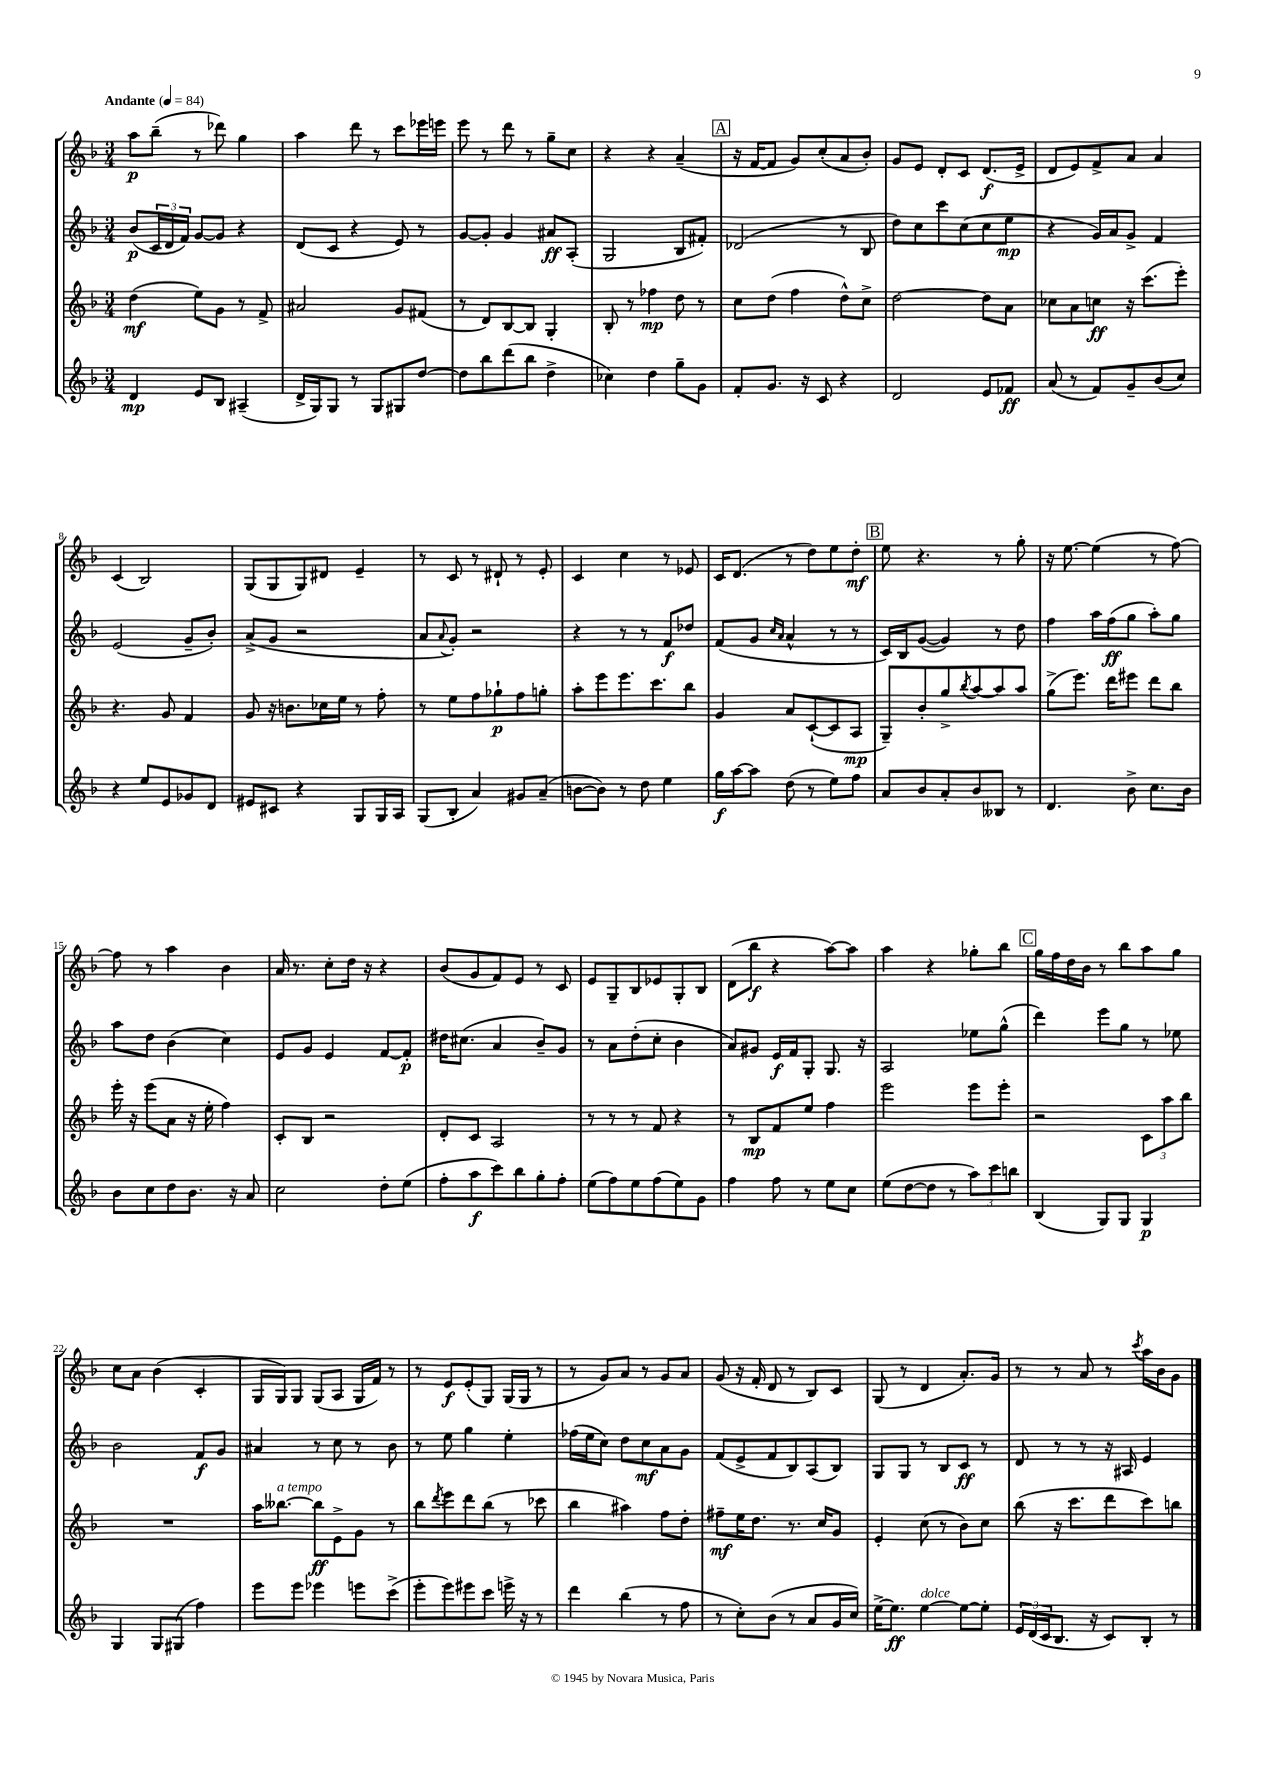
<<
\new StaffGroup <<
\new Staff = "s0" {
    \clef treble \key f \major \numericTimeSignature \time 3/4 \tempo "Andante" 4 = 84
    a''8\p bes''8--( r8 des'''8) g''4 |
    a''4 d'''8 r8 c'''8 ees'''16 e'''16 |
    e'''8 r8 d'''8 r8 g''8-- c''8 |
    r4 r4 a'4--( |
    \mark \markup { \box "A" } r16 f'16~ f'8 g'8) c''8-.( a'8 bes'8-.) |
    g'8 e'8 d'8-. c'8 d'8.\f( e'16-> |
    d'8 e'8) f'8-> a'8 a'4 |
    c'4( bes2) |
    g8( g8 g8) dis'8 e'4-- |
    r8 c'8 r8 dis'8-! r8 e'8-. |
    c'4 c''4 r8 ees'8 |
    c'16 d'8.( r8 d''8) e''8 d''8-.\mf |
    \mark \markup { \box "B" } e''8 r4. r8 g''8-. |
    r16 e''8.~ e''4( r8 f''8~) |
    f''8 r8 a''4 bes'4 |
    a'16 r8. c''8-. d''16 r16 r4 |
    bes'8( g'8 f'8) e'8 r8 c'8 |
    e'8 g8-- bes8 ees'8 g8-. bes8 |
    d'8( bes''8\f r4 a''8~) a''8 |
    a''4 r4 ges''8-. bes''8 |
    \mark \markup { \box "C" } g''16 f''16 d''16 bes'16 r8 bes''8 a''8 g''8 |
    c''8 a'8 bes'4( c'4-. |
    g16 g16) g8 g8( a8 g16 f'16) r8 |
    r8 e'8\f e'8-.( g8) g16( g16 r8 |
    r8 g'8) a'8 r8 g'8 a'8 |
    g'8( r16 f'16-. d'8 r8 bes8) c'8 |
    g8( r8 d'4 a'8.-.) g'16 |
    r8 r8 a'8 r8 \acciaccatura { c'''8 } a''16 bes'16 g'8 \bar "|." |
}
\new Staff = "s1" {
    \clef treble \key f \major \numericTimeSignature \time 3/4
    bes'8\p( \tuplet 3/2 { c'16 d'16 f'16) } g'8~ g'8 r4 |
    d'8( c'8 r4 e'8) r8 |
    g'8~ g'8-. g'4 ais'8\ff a8-.( |
    g2 bes8 fis'8-.) |
    \mark \markup { \box "A" } des'2( r8 bes8 |
    d''8) c''8 c'''8 c''8( c''8 e''8\mp |
    r4 g'16) a'16 g'8-> f'4 |
    e'2( g'8-- bes'8-.) |
    a'8->( g'8 r2 |
    a'8 \appoggiatura { a'8 } g'8-.) r2 |
    r4 r8 r8 f'8\f des''8 |
    f'8( g'8 \grace { c''16 a'16 } a'4-^ r8 r8 |
    \mark \markup { \box "B" } c'16) bes16 g'8~( g'4) r8 d''8 |
    f''4 a''16 f''16\ff( g''8 a''8-.) g''8 |
    a''8 d''8 bes'4( c''4) |
    e'8 g'8 e'4 f'8~ f'8-.\p |
    dis''16 cis''8.( a'4 bes'8--) g'8 |
    r8 a'8 d''8-.( c''8-. bes'4 |
    a'8) gis'8 e'16\f f'16 g8-. g8. r16 |
    a2 ees''8 g''8-^( |
    \mark \markup { \box "C" } d'''4) e'''8 g''8 r8 ees''8 |
    bes'2 f'8\f g'8 |
    ais'4 r8 c''8 r8 bes'8 |
    r8 e''8 g''4 e''4-. |
    fes''16( e''16 c''8) d''8 c''8\mf a'8 g'8 |
    f'8( e'8-> f'8 bes8) a8( bes8) |
    g8 g8 r8 bes8 c'8\ff r8 |
    d'8 r8 r8 r16 ais16 e'4 \bar "|." |
}
\new Staff = "s2" {
    \clef treble \key f \major \numericTimeSignature \time 3/4
    d''4\mf( e''8) g'8 r8 f'8-> |
    ais'2 g'8 fis'8( |
    r8 d'8) bes8~ bes8 g4-. |
    bes8-. r8 fes''4\mp d''8 r8 |
    \mark \markup { \box "A" } c''8 d''8( f''4 d''8-^) c''8-> |
    d''2~ d''8 a'8 |
    ces''8 a'8 c''8\ff r16 c'''8.( e'''8-.) |
    r4. g'8 f'4 |
    g'8 r16 b'8. ces''16 e''16 r8 f''8-. |
    r8 e''8 f''8 ges''8-!\p f''8 g''8-. |
    a''8-. e'''8 e'''8. c'''8. bes''8 |
    g'4 a'8 c'8~-!( c'8 a8\mp |
    \mark \markup { \box "B" } g8--) bes'8-. g''8-> \acciaccatura { bes''8 } a''8~ a''8 a''8 |
    g''8->( e'''8.) d'''16 eis'''8 d'''8 bes''8 |
    e'''16-. r16 e'''8( a'8 r16 e''16-. f''4) |
    c'8-. bes8 r2 |
    d'8-. c'8 a2 |
    r8 r8 r8 f'8 r4 |
    r8 bes8\mp f'8 e''8 f''4 |
    e'''2 e'''8 e'''8-. |
    \mark \markup { \box "C" } r2 \tuplet 3/2 { c'8 a''8 bes''8 } |
    R2. |
    a''16 beses''8.~^\markup { \italic "a tempo" } beses''8\ff e'8-> g'8 r8 |
    bes''8 \acciaccatura { d'''8 } e'''8 d'''8 bes''8( r8 ces'''8 |
    bes''4 ais''4) f''8 d''8-. |
    fis''8--\mf e''16 d''8. r8. c''16 g'8 |
    e'4-. c''8( r8 bes'8) c''8 |
    bes''8( r16 c'''8. d'''8 c'''8) b''8 \bar "|." |
}
\new Staff = "s3" {
    \clef treble \key f \major \numericTimeSignature \time 3/4
    d'4\mp e'8 bes8 ais4--( |
    d'16-> g16) g8 r8 g8 gis8 d''8~ |
    d''8 bes''8 d'''8( bes''8 d''4-> |
    ces''4) d''4 g''8-- g'8 |
    \mark \markup { \box "A" } f'8-. g'8. r16 c'8 r4 |
    d'2 e'8 fes'8\ff |
    a'8( r8 f'8) g'8-- bes'8( c''8) |
    r4 e''8 e'8 ges'8 d'8 |
    eis'8 cis'8 r4 g8 g16 a16 |
    g8( bes8-. a'4) gis'8 a'8--( |
    b'8~ b'8) r8 d''8 e''4 |
    g''16\f a''16~ a''8 d''8( r8 e''8) f''8 |
    \mark \markup { \box "B" } a'8 bes'8 a'8-. bes'8 beses8 r8 |
    d'4. bes'8-> c''8. bes'16 |
    bes'8 c''8 d''8 bes'8. r16 a'8 |
    c''2 d''8-. e''8( |
    f''8-. a''8\f c'''8) bes''8 g''8-. f''8-. |
    e''8( f''8) e''8 f''8( e''8) g'8 |
    f''4 f''8 r8 e''8 c''8 |
    e''8( d''8~ d''8 r8 \tuplet 3/2 { a''8) c'''8 b''8 } |
    \mark \markup { \box "C" } bes4( g8) g8 g4\p |
    g4 g8 gis8( f''4) |
    e'''8 e'''8 ees'''4 e'''8 c'''8->( |
    e'''8-. e'''8) eis'''8 c'''8 e'''16-> r16 r8 |
    d'''4 bes''4( r8 f''8 |
    r8 c''8-.) bes'8( r8 a'8 g'16 c''16) |
    e''16~-> e''8.\ff e''4~^\markup { \italic "dolce" } e''8~ e''8-. |
    \tuplet 3/2 { e'16 d'16( c'16 } bes8. r16 c'8) bes8-. r8 \bar "|." |
}
>>
>>
